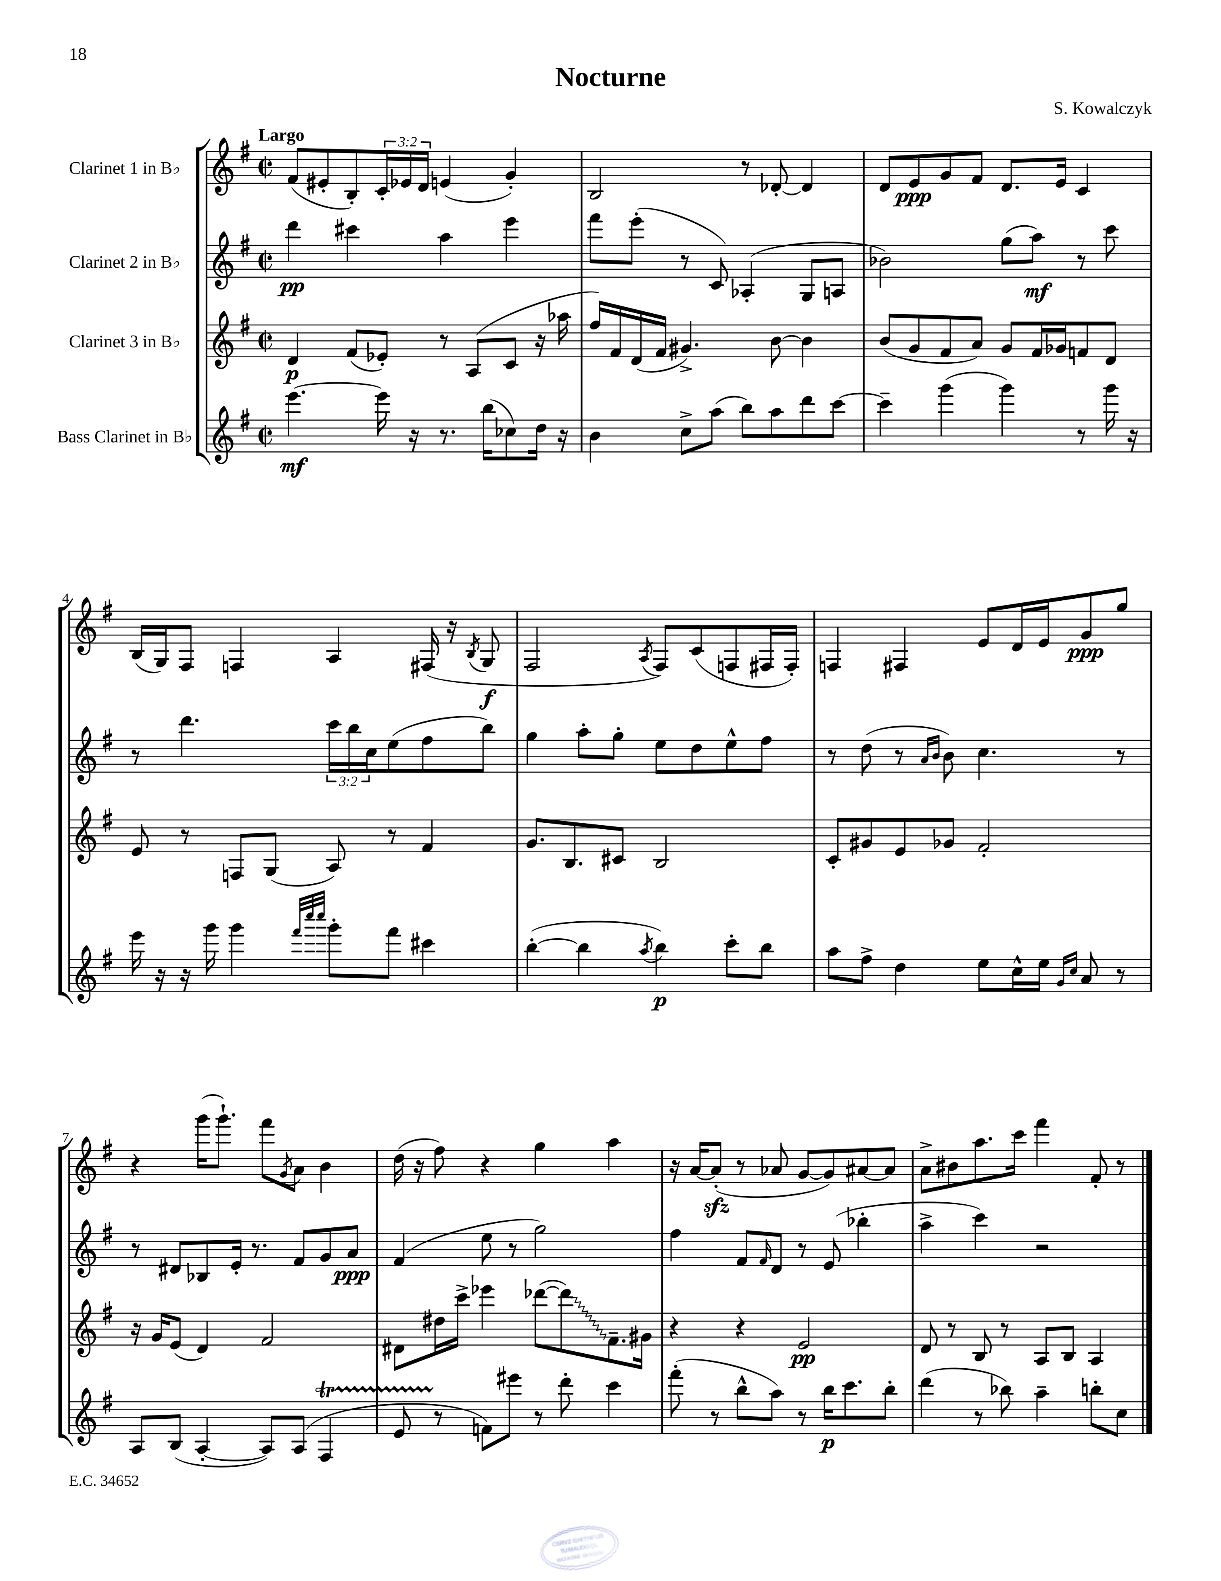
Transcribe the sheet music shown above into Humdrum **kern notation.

**kern	**kern	**kern	**kern
*staff4	*staff3	*staff2	*staff1
*clefG2	*clefG2	*clefG2	*clefG2
*k[f#]	*k[f#]	*k[f#]	*k[f#]
*M2/2	*M2/2	*M2/2	*M2/2
*met(c|)	*met(c|)	*met(c|)	*met(c|)
[4.eee\	4d/	4ddd\	(8f#/L
.	.	.	8e#'/
.	(8f#/L	4ccc#\	8B'/)
16eee\]	8e-'/J)	.	24c'/L
.	.	.	24e-/
16r	.	.	.
.	.	.	24d/JJ
8.r	8r	4aa\	(4e/
.	(8A/L	.	.
(16bb\LK	.	.	.
8cc-\)	8c/J	4eee\	4g'/)
16dd\Jk	16r	.	.
16r	16aa-\	.	.
=	=	=	=
4b\	16ff#/LL)	8fff#\L	2B/
.	16f#/	.	.
.	(16d/	(8eee'\J	.
.	16f#/JJ	.	.
8cc^\L	4.g#^/)	8r	.
(8aa\J	.	8c/)	.
8bb\L)	.	(4A-'/	8r
8aa\	[8b\	.	[8d-'/
8ddd\	4b\]	8G/L	4d-/]
[8ccc\J	.	8A/J	.
=	=	=	=
4ccc~\]	(8b/L	2b-\)	8d/L
.	8g/	.	8e/
(4ggg\	8f#/	.	8g/
.	8a/J)	.	8f#/J
4ggg\)	8g/L	(8gg\L	8.d/L
.	16f#/L	8aa\J)	.
.	16g-/J	.	16e/Jk
8r	8f/	8r	4c/
16ggg\	8d/J	8ccc\	.
16r	.	.	.
=	=	=	=
16eee\	8e/	8r	(16B/LL
16r	.	.	16G/J)
16r	8r	4.ddd\	8F#/J
16ggg\	.	.	.
4ggg\	8F/L	.	4F/
.	(8G/J	.	.
32qqfff#/LLL	.	.	.
32qqcccc/	.	.	.
32qqcccc/JJJ	.	.	.
8ggg'\L	8A/)	24ccc\LL	4A/
.	.	24bb\	.
.	.	24cc\J	.
8fff#\J	8r	(8ee\	.
4ccc#\	4f#/	8ff#\	(16F#/
.	.	.	16r
.	.	.	8qB/
.	.	8bb\J)	8G/
=	=	=	=
([4bb'\	8.g/L	4gg\	2F#/
.	8.B/	.	.
4bb\]	.	8aa'\L	.
.	8c#/J	8gg'\J	.
8qaa/	.	.	8qA/
4bb\)	2B/	8ee\L	8F#/L)
.	.	8dd\	(8c/
8ccc'\L	.	8ee^^\	8F/
8bb\J	.	8ff#\J	16F#/L
.	.	.	16F#'/JJ)
=	=	=	=
8aa\L	8c'/L	8r	4F/
8ff#^\J	8g#/	(8dd\	.
4dd\	8e/	8r	4F#/
.	.	16qqa/LL	.
.	.	16qqb/JJ	.
.	8g-/J	8b\)	.
8ee\L	2f#'/	4.cc\	8e/L
16cc^^\L	.	.	16d/L
16ee\JJ	.	.	16e/J
16qqg/LL	.	.	.
16qqcc/JJ	.	.	.
8a/	.	.	8g/
8r	.	8r	8gg/J
=	=	=	=
8A/L	16r	8r	4r
.	16g/LK	.	.
(8B/J	(8e/J	8d#/L	.
[4A'/	4d/)	8B-/	(16ggg\LK
.	.	.	8.ggg`\J)
.	.	16e'/Jk	.
.	.	8.r	.
8A/]L)	2f#/	.	8fff#\L
.	.	.	8qg/
(8A/J	.	8f#/L	8a\J
4F#/	.	8g/	4b\
.	.	8a/J	.
=	=	=	=
8e/	8d#\L	(4f#/	(16dd\
.	.	.	16r
8r	16dd#\L	.	8ff#\)
.	16ccc^\JJ	.	.
8f\L)	4eee-\	8ee\	4r
8eee#\J	.	8r	.
8r	([8ddd-\L	2gg\)	4gg\
8ddd'\	8ddd-\])	.	.
4ccc\	8.f#~\	.	4aa\
.	16g#\Jk	.	.
=	=	=	=
(8fff#'\	4r	4ff#\	16r
.	.	.	[16a/LK
8r	.	.	(8a'/]J
8bb^^\L	4r	8f#/L	8r
.	.	16qqf#/	.
8aa\J)	.	8d/J	8a-/
8r	2e/	8r	[8g/L
16bb\LK	.	(8e/	8g/])
8.ccc\	.	.	.
.	.	4bb-'\	[8a#/
8bb'\J	.	.	8a#/]J
=	=	=	=
(4ddd\	8d/	4aa^\	8a^\L
.	8r	.	8b#\
8r	8B/	4ccc\)	8.aa\
8bb-\)	8r	.	.
.	.	.	16ccc\Jk
4aa~\	8A/L	2r	4fff#\
.	8B/J	.	.
8bb'\L	4A/	.	8f#'/
8cc\J	.	.	8r
==	==	==	==
*-	*-	*-	*-
